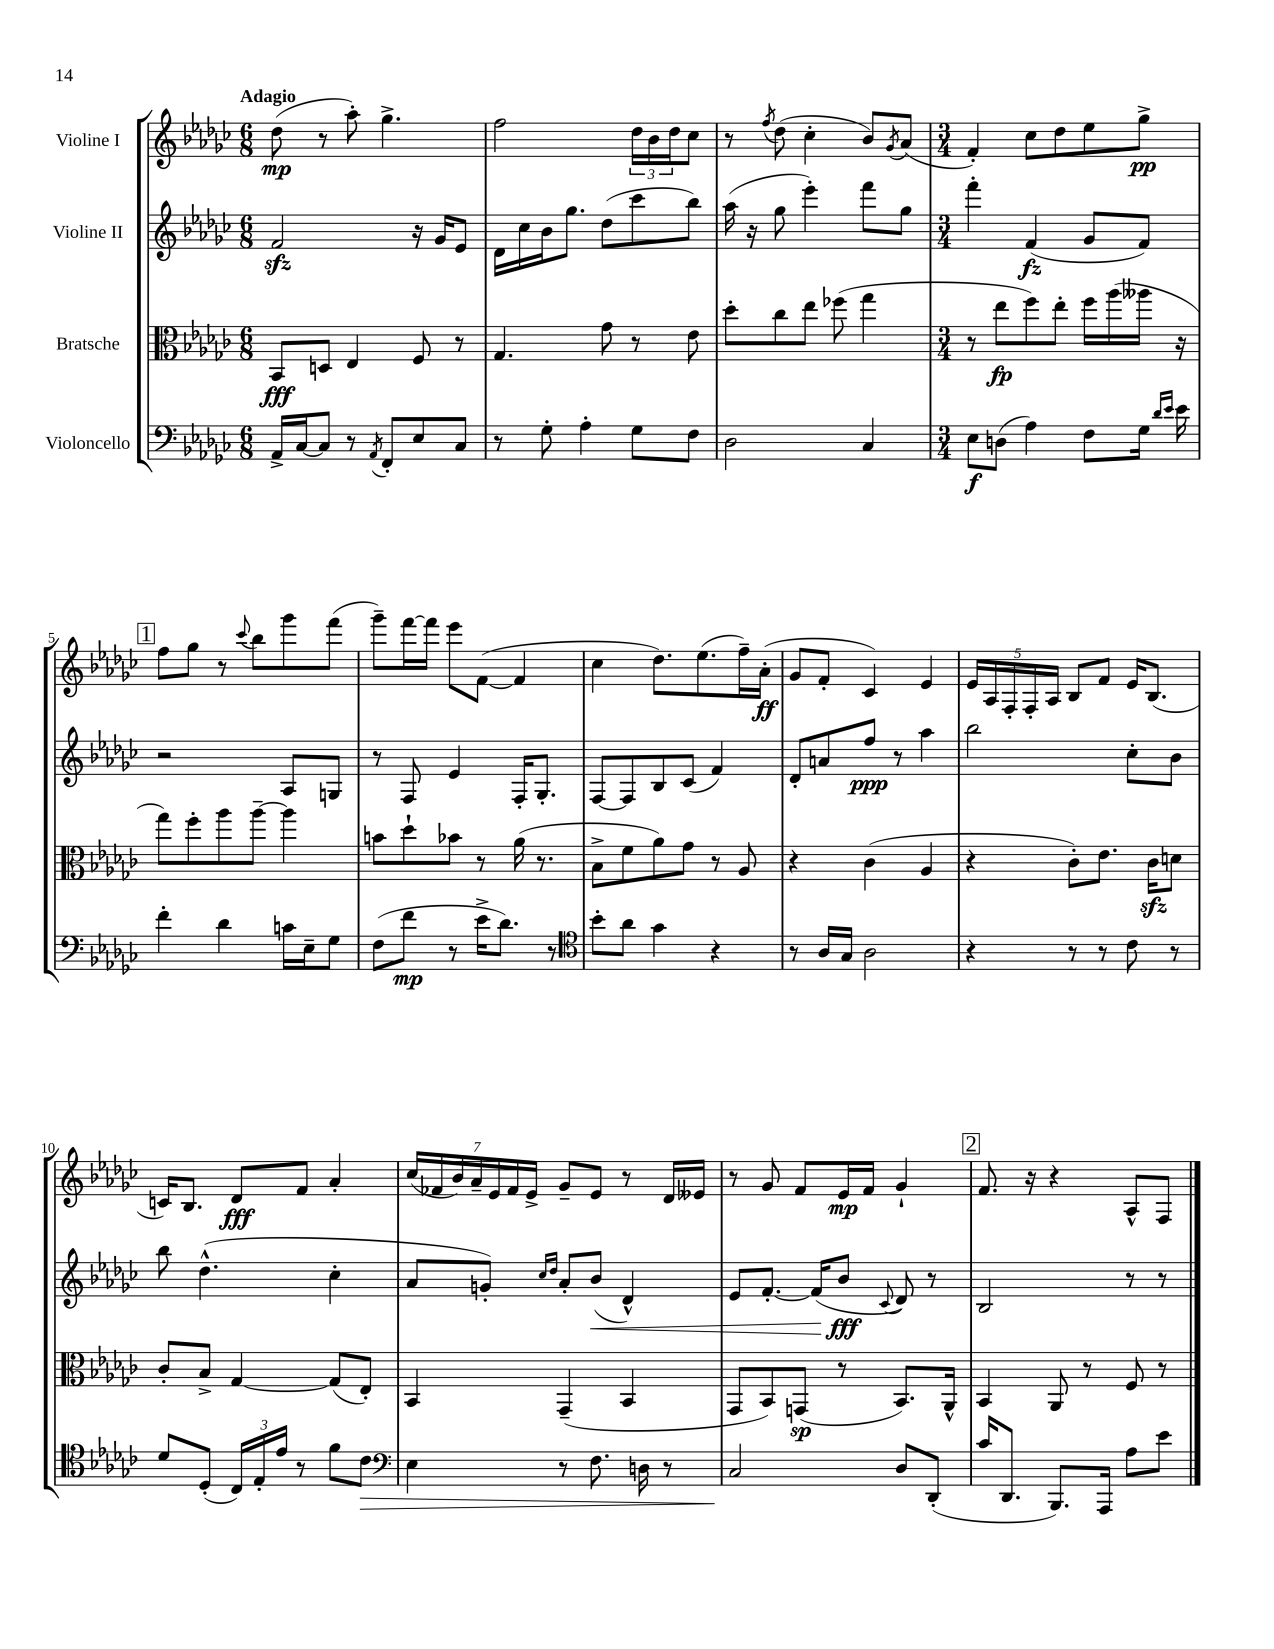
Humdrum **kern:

**kern	**dynam	**kern	**dynam	**kern	**dynam	**kern	**dynam
*part4	*part4	*part3	*part3	*part2	*part2	*part1	*part1
*staff4	*staff4	*staff3	*staff3	*staff2	*staff2	*staff1	*staff1
*I"Violoncello	*	*I"Bratsche	*	*I"Violine II	*	*I"Violine I	*
*clefF4	*	*clefC3	*	*clefG2	*	*clefG2	*
*k[b-e-a-d-g-c-]	*	*k[b-e-a-d-g-c-]	*	*k[b-e-a-d-g-c-]	*	*k[b-e-a-d-g-c-]	*
*M6/8	*	*M6/8	*	*M6/8	*	*M6/8	*
=1	=1	=1	=1	=1	=1	=1	=1
!	!	!	!	!	!	!LO:TX:a:B:t=Adagio	!
16AA-^/LL	.	8BB-/L	fff	2fzz/	.	(8dd-\	mp
[16C-/J	.	.	.	.	.	.	.
8C-/J]	.	8Dn/J	.	.	.	8r	.
8r	.	4E-/	.	.	.	8aa-'\)	.
8qAA-/	.	.	.	.	.	.	.
8FF'/L	.	.	.	.	.	4.gg-^\	.
8E-/	.	8F/	.	16r	.	.	.
.	.	.	.	16g-/KL	.	.	.
8C-/J	.	8r	.	8e-/J	.	.	.
=2	=2	=2	=2	=2	=2	=2	=2
8r	.	4.G-/	.	16d-\LL	.	2ff\	.
.	.	.	.	16cc-\	.	.	.
8G-'\	.	.	.	16b-\J	.	.	.
.	.	.	.	8.gg-\J	.	.	.
4A-'\	.	.	.	.	.	.	.
.	.	8g-\	.	(8dd-\L	.	.	.
8G-\L	.	8r	.	8ccc-\	.	24dd-\LL	.
.	.	.	.	.	.	24b-\	.
.	.	.	.	.	.	24dd-\J	.
8F\J	.	8e-\	.	8bb-\J)	.	8cc-\J	.
=3	=3	=3	=3	=3	=3	=3	=3
2D-\	.	8dd-'\L	.	(16aa-\	.	8r	.
.	.	.	.	16r	.	.	.
.	.	.	.	.	.	8qff/	.
.	.	8cc-\	.	8gg-\	.	(8dd-\	.
.	.	8ee-\J	.	4eee-'\)	.	4cc-'\	.
.	.	(8ff-X\	.	.	.	.	.
4C-/	.	4gg-\	.	8fff\L	.	8b-/L)	.
.	.	.	.	.	.	8qg-/	.
.	.	.	.	8gg-\J	.	(8a-/J	.
=4	=4	=4	=4	=4	=4	=4	=4
*M3/4	*	*M3/4	*	*M3/4	*	*M3/4	*
8E-\L	f	8r	.	4fff'\	.	4f'/)	.
(8Dn\J	.	8ee-\L	fp	.	.	.	.
4A-\)	.	8ff\)	.	(4f/	fz	8cc-\L	.
.	.	8ee-'\J	.	.	.	8dd-\	.
8F\L	.	16ff\LL	.	8g-/L	.	8ee-\	.
.	.	(16aa-\	.	.	.	.	.
16G-\Jk	.	16aa--X\JJ	.	8f/J)	.	8gg-^\J	pp
16qqd-/LL	.	.	.	.	.	.	.
16qqe-/JJ	.	.	.	.	.	.	.
16e-\	.	16r	.	.	.	.	.
!!LO:LB:g=z
!!LO:REH:place=s1:t=1
=5	=5	=5	=5	=5	=5	=5	=5
4f'\	.	8gg-\L)	.	2r	.	8ff\L	.
.	.	8ff'\	.	.	.	8gg-\J	.
4d-\	.	8aa-\	.	.	.	8r	.
.	.	.	.	.	.	8qqccc-/	.
.	.	[8aa-~\J	.	.	.	8bb-\L	.
16cn\LL	.	4aa-\]	.	8A-/L	.	8ggg-\	.
16E-~\J	.	.	.	.	.	.	.
8G-\J	.	.	.	8Gn/J	.	(8fff\J	.
=6	=6	=6	=6	=6	=6	=6	=6
(8F\L	.	8bn\L	.	8r	.	8ggg-~\L)	.
8f\J	mp	8dd-`\	.	8F/	.	[16fff\L	.
.	.	.	.	.	.	16fff\JJ]	.
8r	.	8b-X\J	.	4e-/	.	8eee-\L	.
16e-^\KL	.	8r	.	.	.	([8f\J	.
8.d-\J)	.	.	.	.	.	.	.
.	.	(16a-\	.	16F'/KL	.	4f/]	.
.	.	8.r	.	8.G-'/J	.	.	.
8r	.	.	.	.	.	.	.
=7	=7	=7	=7	=7	=7	=7	=7
*clefC4	*	*	*	*	*	*	*
8b-'\L	.	8B-^\L	.	[8F/L	.	4cc-\	.
8a-\J	.	8f\	.	8F/]	.	.	.
4g-\	.	8a-\)	.	8B-/	.	8.dd-\L)	.
.	.	8g-\J	.	(8c-/J	.	.	.
.	.	.	.	.	.	(8.ee-\	.
4r	.	8r	.	4f/)	.	.	.
.	.	8A-/	.	.	.	16ff~\L)	.
.	.	.	.	.	.	(16a-'\JJ	ff
=8	=8	=8	=8	=8	=8	=8	=8
8r	.	4r	.	8d-'/L	.	8g-/L	.
16A-/LL	.	.	.	8an/	.	8f'/J	.
16G-/JJ	.	.	.	.	.	.	.
2A-\	.	(4c-\	.	8ff/J	ppp	4c-/)	.
.	.	.	.	8r	.	.	.
.	.	4A-/	.	4aa-\	.	4e-/	.
=9	=9	=9	=9	=9	=9	=9	=9
4r	.	4r	.	2bb-\	.	20e-/LL	.
.	.	.	.	.	.	20A-/	.
.	.	.	.	.	.	20F'/	.
.	.	.	.	.	.	20F'/	.
.	.	.	.	.	.	20A-/JJ	.
8r	.	8c-'\L)	.	.	.	8B-/L	.
8r	.	8.e-\J	.	.	.	8f/J	.
8c-\	.	.	.	8cc-'\L	.	16e-/KL	.
.	.	16c-zz\KL	.	.	.	(8.B-/J	.
8r	.	8dn\J	.	8b-\J	.	.	.
!!LO:LB:g=z
=10	=10	=10	=10	=10	=10	=10	=10
8d-/L	.	8c-'/L	.	8bb-\	.	16cn/KL)	.
.	.	.	.	.	.	8.B-/J	.
(8D-'/J	.	8B-^/J	.	(4.dd-^^\	.	.	.
24C-/LL)	.	[4G-/	.	.	.	8d-/L	fff
24E-'/	.	.	.	.	.	.	.
24e-/JJ	.	.	.	.	.	.	.
8r	.	.	.	.	.	8f/J	.
8f\L	.	(8G-/L]	.	4cc-'\	.	4a-'/	.
!	!LO:HP:b	!	!	!	!	!	!
8c-\J	>	8E-'/J)	.	.	.	.	.
=11	=11	=11	=11	=11	=11	=11	=11
*clefF4	*	*	*	*	*	*	*
4E-\	.	4BB-/	.	8a-/L	.	(28cc-/LL	.
.	.	.	.	.	.	28f-X/	.
.	.	.	.	.	.	28b-/)	.
.	.	.	.	.	.	28a-~/	.
.	.	.	.	8gn'/J)	.	.	.
.	.	.	.	.	.	28e-/	.
.	.	.	.	.	.	28f-/	.
.	.	.	.	.	.	28e-^/JJ	.
.	.	.	.	16qqcc-/LL	.	.	.
.	.	.	.	16qqdd-/JJ	.	.	.
8r	.	(4GG-~/	.	8a-'/L	.	8g-~/L	.
!	!	!	!	!	!LO:HP:b	!	!
8.F\	.	.	.	(8b-/J	<	8e-/J	.
.	.	4BB-/	.	4d-^^/)	.	8r	.
16Dn\	.	.	.	.	.	.	.
8r	.	.	.	.	.	16d-/LL	.
.	.	.	.	.	.	16e--X/JJ	.
=12	=12	=12	=12	=12	=12	=12	=12
2C-/	.	8GG-/L	.	8e-/L	.	8r	.
.	.	8BB-/)	.	[8.f'/J	.	8g-/	.
.	.	(8GGn/J	sp	.	.	8f/L	.
.	.	.	.	(16f/KL]	.	.	.
.	.	8r	.	8b-/J	fff	16e-/L	mp
.	.	.	.	.	.	16f/JJ	.
.	.	.	.	8qqc-/	.	.	.
8D-/L	]	8.BB-/L)	.	8d-/)	[	4g-`/	.
(8DD-'/J	.	.	.	8r	.	.	.
.	.	16AA-^^/Jk	.	.	.	.	.
!!LO:REH:place=s1:t=2
=13	=13	=13	=13	=13	=13	=13	=13
16c-/KL	.	4BB-/	.	2B-/	.	8.f/	.
8.DD-/J	.	.	.	.	.	.	.
.	.	.	.	.	.	16r	.
8.BBB-/L)	.	8AA-/	.	.	.	4r	.
.	.	8r	.	.	.	.	.
16AAA-/Jk	.	.	.	.	.	.	.
8A-\L	.	8F/	.	8r	.	8A-^^/L	.
8e-\J	.	8r	.	8r	.	8F/J	.
==	==	==	==	==	==	==	==
*-	*-	*-	*-	*-	*-	*-	*-
